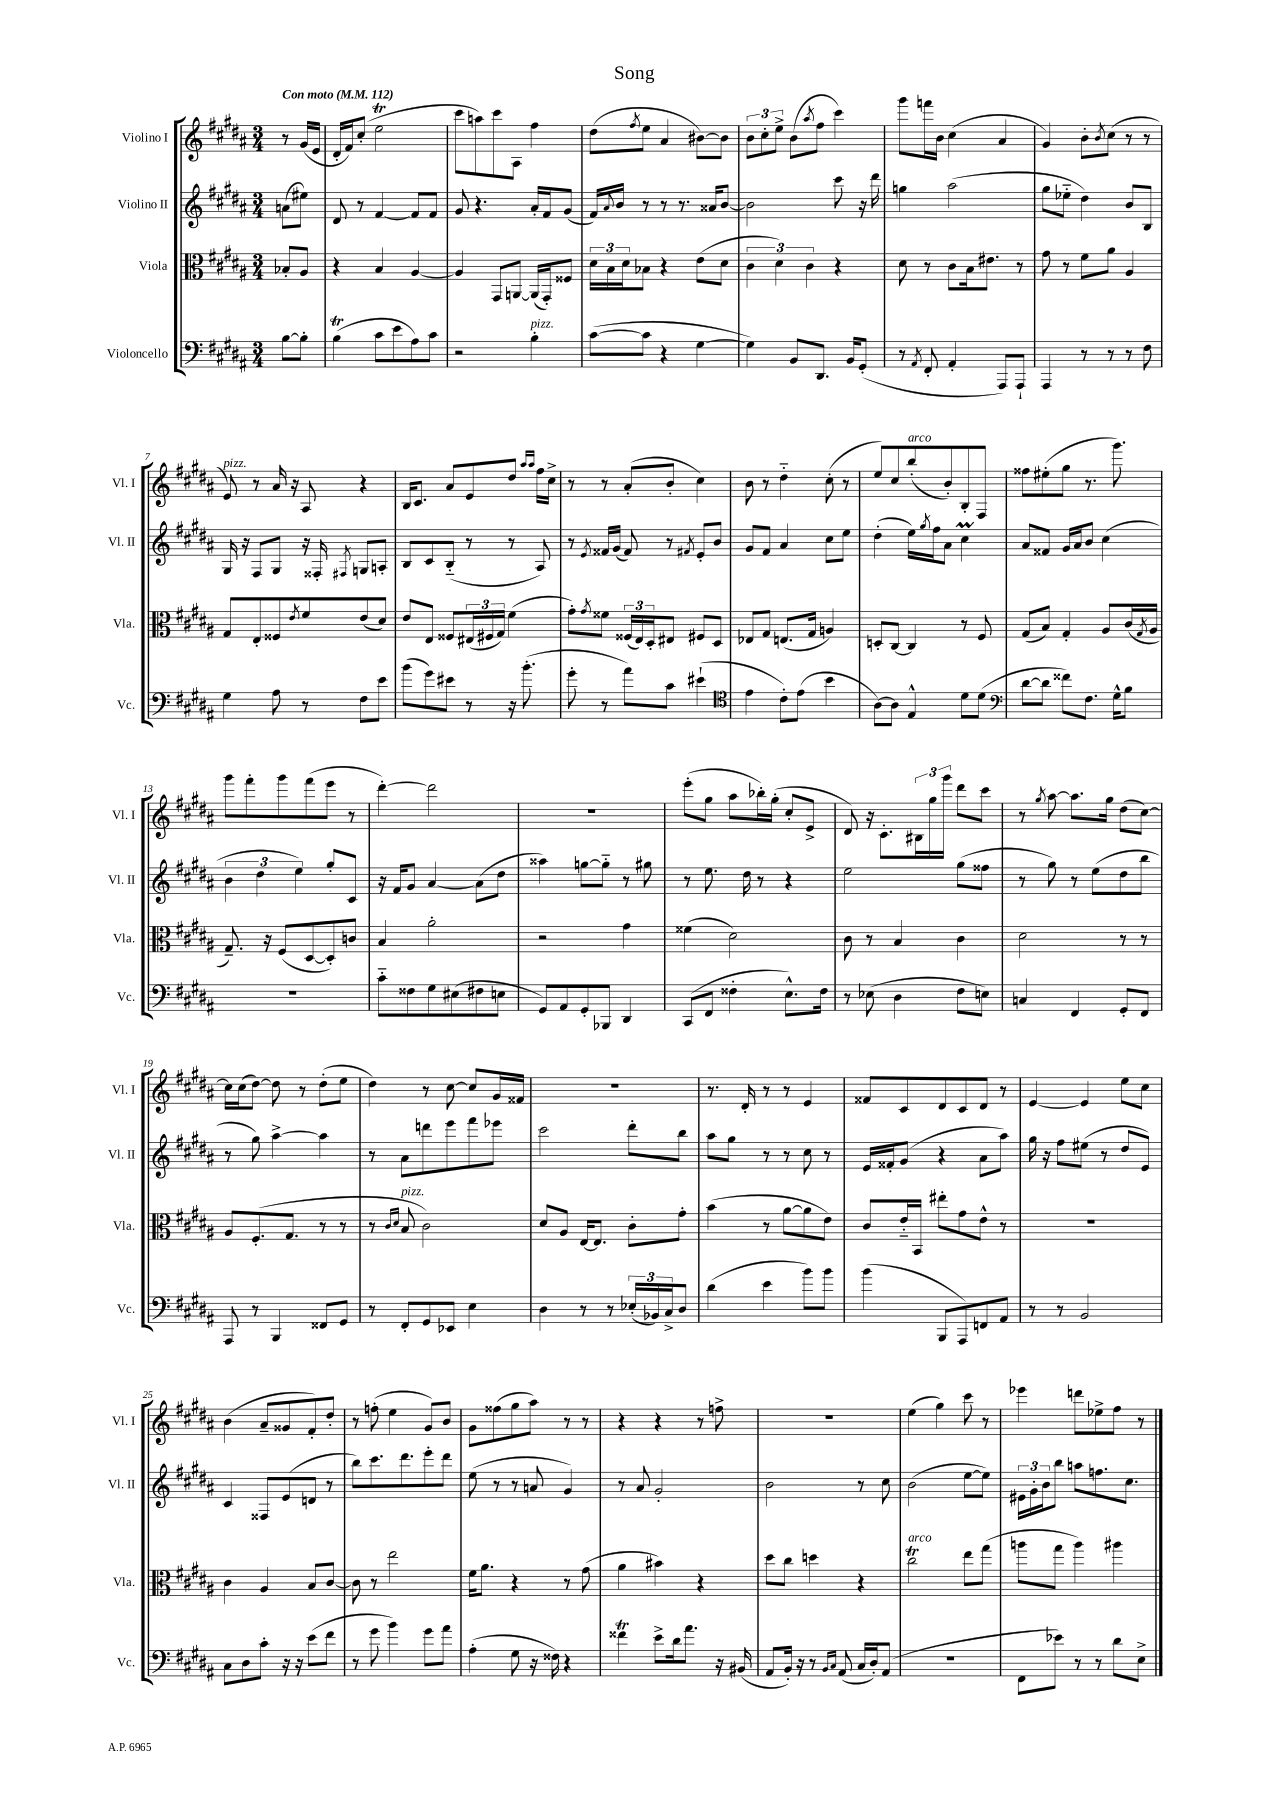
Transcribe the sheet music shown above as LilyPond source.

\header { title = "Song" }
<<
\new StaffGroup <<
\new Staff = "s0" \with { instrumentName = "Violino I" shortInstrumentName = "Vl. I" } {
    \clef treble \key b \major \numericTimeSignature \time 3/4 \partial 4 \tempo "Con moto" 4 = 112
    r8 gis'16( e'16 |
    dis'16-. fis'16) cis''8-.( e''2\trill |
    cis'''8 a''8) cis'''8 ais8 fis''4 |
    dis''8( \acciaccatura { fis''8 } e''8 ais'4 bis'8~) bis'8 |
    \tuplet 3/2 { b'8 cis''8-. e''8-> } b'8( \acciaccatura { ais''8 } fis''8 cis'''4) |
    gis'''8 f'''16 b'16 cis''4( ais'4 |
    gis'4) b'8-. \acciaccatura { b'8 } cis''8( r8 r8 |
    e'8^\markup { \italic "pizz." }) r8 ais'16 r16 ais8 r4 |
    b16 cis'8. ais'8 e'8 dis''8 \grace { ais''16 ais''16 } fis''16 cis''16-> |
    r8 r8 ais'8-.( b'8-. cis''4) |
    b'8 r8 dis''4-_ cis''8-.( r8 |
    e''8) cis''8 b''8-.^\markup { \italic "arco" }( b'8-.) b8-. fis8 |
    fisis''8 eis''8-.( gis''8 r8. gis'''8.) |
    gis'''8 fis'''8-. gis'''8 fis'''8( e'''8 r8 |
    dis'''4~-.) dis'''2 |
    R2. |
    e'''8-.( gis''8 ais''8 bes''16-.) gis''16-.( cis''8-. e'8-> |
    dis'8) r16 cis'8.-. \tuplet 3/2 { bis16 gis''16 gis'''16 } dis'''8 cis'''8 |
    r8 \acciaccatura { gis''8 } ais''8~ ais''8. gis''16 dis''8( cis''8~) |
    cis''16 cis''16( dis''8~) dis''8 r8 dis''8-.( e''8 |
    dis''4) r8 cis''8~ cis''8 gis'16 fisis'16 |
    R2. |
    r8. dis'16-. r8 r8 e'4 |
    fisis'8 cis'8 dis'8 cis'8 dis'8 r8 |
    e'4~ e'4 e''8 cis''8 |
    b'4( ais'8-- gisis'8 fis'8-.) dis''8-. |
    r8 f''8-.( e''4 gis'8) b'8 |
    gis'8 fisis''8( gis''8 ais''8) r8 r8 |
    r4 r4 r8 f''8-> |
    R2. |
    e''4( gis''4) cis'''8 r8 |
    ees'''4 d'''8 ees''8-> fis''8 r8 \bar "|." |
}
\new Staff = "s1" \with { instrumentName = "Violino II" shortInstrumentName = "Vl. II" } {
    \clef treble \key b \major \numericTimeSignature \time 3/4 \partial 4
    a'8( eis''8) |
    dis'8 r8 fis'4~ fis'8 fis'8 |
    gis'8 r4. ais'16-. fis'16 gis'8( |
    fis'16) \appoggiatura { ais'8 } b'16 r8 r8 r8. aisis'16 b'8~ |
    b'2 cis'''8 r16 dis'''16 |
    g''4 ais''2( |
    gis''8 ees''8-_ dis''4) b'8 b8 |
    gis16 r16 fis8 gis8 r16 fisis16-. \acciaccatura { fis8 } g8 a8-. |
    b8 cis'8 b8-_( r8 r8 ais8) |
    r8 \acciaccatura { e'8 } fisis'16 gis'16( fisis'8) r8 \acciaccatura { fis'8 } e'8-. b'8 |
    gis'8 fis'8 ais'4 cis''8 e''8 |
    dis''4-.( e''16) \acciaccatura { gis''8 } fis''16 ais'8 cis''4\prall |
    ais'8 fisis'8 gis'16 ais'16 b'8 cis''4( |
    \tuplet 3/2 { b'4 dis''4 e''4) } gis''8-. cis'8 |
    r16 fis'16 gis'8 ais'4~ ais'8( dis''8 |
    aisis''4) g''8~ g''8-_ r8 gis''8 |
    r8 e''8. dis''16 r8 r4 |
    e''2 gis''8( fisis''8 |
    r8 gis''8) r8 e''8( dis''8 b''8 |
    r8 gis''8) ais''4~-> ais''4 |
    r8 ais'8 d'''8 e'''8 fis'''8 ees'''8 |
    cis'''2 dis'''8-. b''8 |
    ais''8 gis''8 r8 r8 cis''8 r8 |
    e'16 fisis'16-. gis'8( r4 ais'8 ais''8) |
    gis''16 r16 fis''8 eis''8( r8 dis''8 e'8) |
    cis'4 fisis8 e'8( d'8 r8 |
    b''8) cis'''8. dis'''8. e'''8-. dis'''8 |
    e''8( r8 r8 a'8 gis'4) |
    r8 ais'8 gis'2-. |
    b'2 r8 cis''8 |
    b'2( e''8~ e''8) |
    \tuplet 3/2 { eis'16 gis'16-. b'16 } b''8 a''8 f''8. cis''8. \bar "|." |
}
\new Staff = "s2" \with { instrumentName = "Viola" shortInstrumentName = "Vla." } {
    \clef alto \key b \major \numericTimeSignature \time 3/4 \partial 4
    bes8-. ais8 |
    r4 b4 ais4~ |
    ais4 gis,8 a,8~ a,16( gis,16-.) fisis8 |
    \tuplet 3/2 { dis'16 b16 dis'16 } bes8 r4 e'8( dis'8 |
    \tuplet 3/2 { cis'4 dis'4) cis'4 } r4 |
    dis'8 r8 cis'8 b16 eis'8. r8 |
    gis'8 r8 fis'8 ais'8 ais4 |
    gis8 e8-. fisis8 \acciaccatura { e'8 } fis'8 e'8( dis'8) |
    e'8 e8 fisis8 \tuplet 3/2 { eis16( fis16 gis16) } fis'4( |
    gis'8-.) \acciaccatura { gis'8 } fisis'8 \tuplet 3/2 { fisis16( e16) dis16-. } eis8 fis8 dis8 |
    ees8 gis8 e8.( gis16 a4) |
    d8-. cis8~ cis4 r8 fis8 |
    gis8( b8) gis4-. ais8 cis'16( \acciaccatura { gis8 } ais16 |
    gis8.--) r16 fis8( dis8~ dis8-.) c'8 |
    b4 ais'2-. |
    r2 gis'4 |
    fisis'4( dis'2) |
    cis'8 r8 b4 cis'4 |
    dis'2 r8 r8 |
    ais8 fis8.-.( gis8. r8 r8 |
    r8 \grace { cis'16 dis'16 } b8^\markup { \italic "pizz." } cis'2) |
    dis'8 ais8 e16~ e8. cis'8-. gis'8-. |
    b'4( r8 ais'8~ ais'8 e'8) |
    cis'8 e'16-_ b,16 eis''8-. gis'8 e'8-^ r8 |
    R2. |
    cis'4 ais4 b8 cis'8~ |
    cis'8 r8 e''2 |
    fis'16 ais'8. r4 r8 gis'8( |
    ais'4 bis'4) r4 |
    dis''8 cis''8 d''4 r4 |
    cis''2\trill^\markup { \italic "arco" } e''8 gis''8( |
    a''8 gis''8 a''4) ais''4 \bar "|." |
}
\new Staff = "s3" \with { instrumentName = "Violoncello" shortInstrumentName = "Vc." } {
    \clef bass \key b \major \numericTimeSignature \time 3/4 \partial 4
    b8~ b8-. |
    b4\trill( cis'8 e'8 ais8) cis'8 |
    r2 b4-.^\markup { \italic "pizz." } |
    cis'8~( cis'8 r4 gis4~ |
    gis4) b,8 dis,8. b,16 gis,8-.( |
    r8 \acciaccatura { ais,8 } fis,8-. ais,4-. ais,,8) ais,,8-! |
    ais,,4 r8 r8 r8 fis8 |
    gis4 ais8 r8 fis8 e'8 |
    b'8( gis'8) eis'8 r8 r16 b'8.-.( |
    gis'8-. r8 ais'8) cis'8 eis'4-!( |
    \clef tenor e'4 cis'8-.) e'8( b'4 |
    ais8~) ais8 e4-^ dis'8 dis'8( |
    \clef bass dis'8~ dis'8 fisis'8) fis8. gis16-^ b8 |
    R2. |
    cis'8-_ fisis8 gis8 eis8( fis8 e8 |
    gis,8) ais,8 gis,8-. bes,,8 dis,4 |
    cis,8( fis,8 fisis4-. e8.-^) fisis16 |
    r8 ees8( dis4 fis8 e8) |
    c4 fis,4 gis,8-. fis,8 |
    ais,,8 r8 b,,4 fisis,8 gis,8 |
    r8 fis,8-. gis,8 ees,8 e4 |
    dis4 r8 r8 \tuplet 3/2 { ees16-.( bes,16) cis16-> } dis8 |
    dis'4( e'4 b'8) b'8 |
    b'4( b,,8 ais,,8) f,8 ais,8 |
    r8 r8 b,2 |
    cis8 dis8 cis'8-. r16 r16 e'8( fis'8 |
    r8 gis'8 b'4) gis'8 ais'8 |
    ais4-.( gis8 r16 fisis16) r4 |
    fisis'4\trill e'8-> dis'16 ais'8. r16 bis,16( |
    ais,8 b,16-.) r16 r8 \grace { b,16 cis16 } ais,8( cis16 dis16-.) ais,8( |
    R2. |
    fis,8 ees'8) r8 r8 dis'8 e8-> \bar "|." |
}
>>
>>
